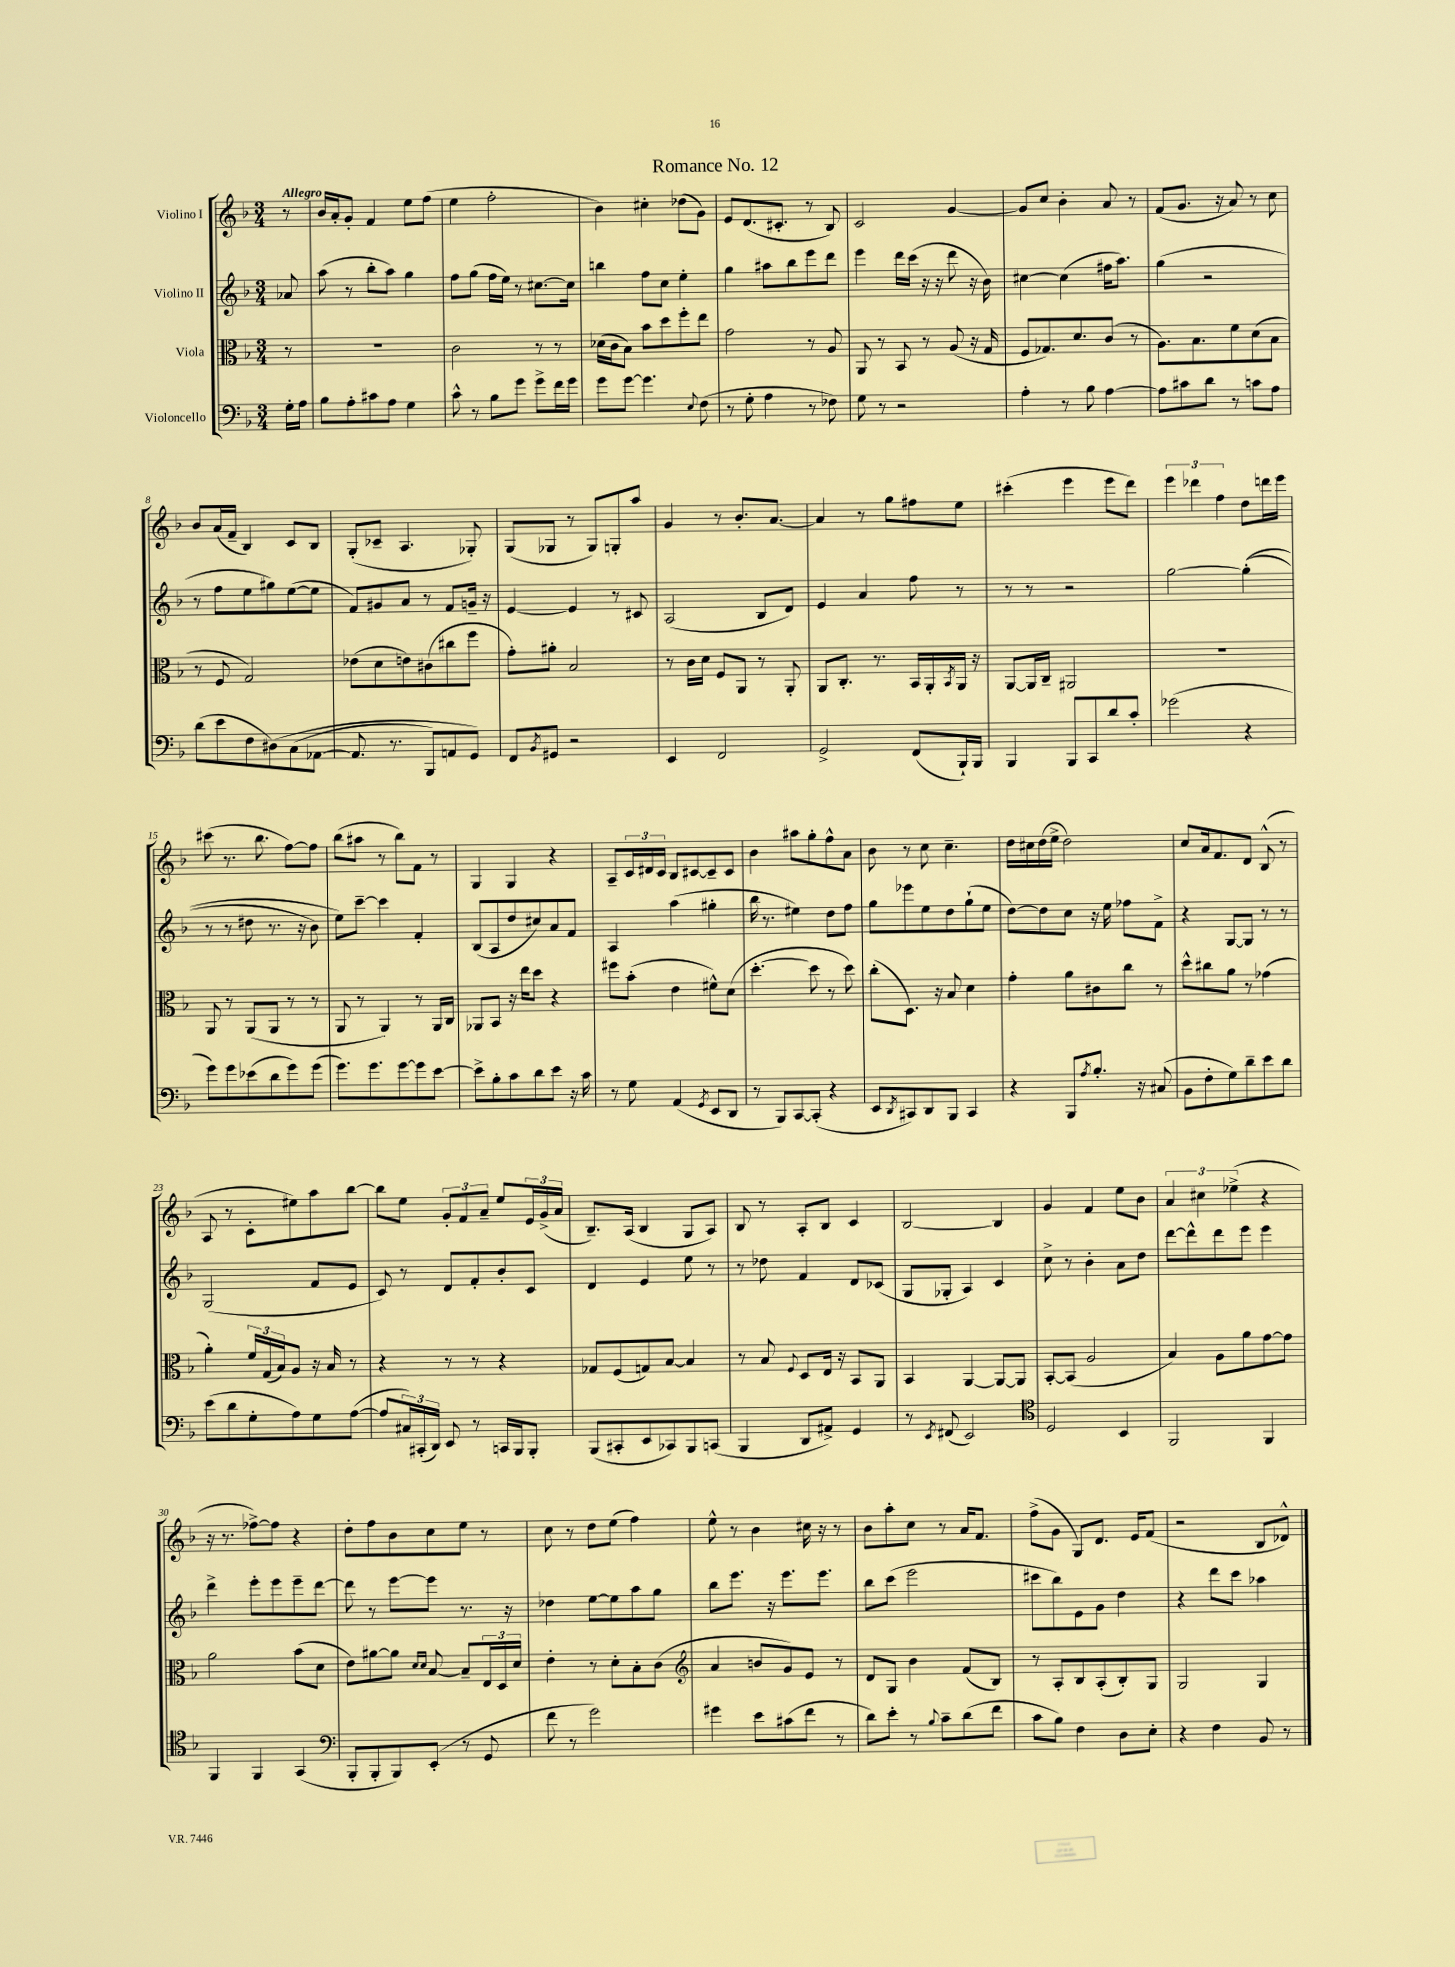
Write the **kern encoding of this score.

**kern	**kern	**kern	**kern
*staff4	*staff3	*staff2	*staff1
*clefF4	*clefC3	*clefG2	*clefG2
*k[b-]	*k[b-]	*k[b-]	*k[b-]
*M3/4	*M3/4	*M3/4	*M3/4
16G'	8r	8a-	8r
16A	.	.	.
=	=	=	=
8B-	2.r	(8aa	16b-
.	.	.	16a'
8A'	.	8r	8g'
8c#	.	8bb-'	4f
8A	.	8aa)	.
4G	.	4gg	8ee
.	.	.	(8ff
=	=	=	=
8c^^	2c	8ff	4ee
8r	.	(8gg	.
8B-	.	16ff	2ff'
.	.	16ee)	.
8g	.	8r	.
8g^	8r	[8.cc#	.
16f	8r	.	.
16g	.	16cc#]	.
=	=	=	=
8g	(16d-	4bb	4b-)
.	16c	.	.
[8g	8B-)	.	.
4.g]	8b-	8ff	4cc#'
.	8dd	8cc	.
.	8ff'	4ee'	(8dd-
8qqE	.	.	.
(8F	8ee	.	8g)
=	=	=	=
8r	2g	4gg	8e
8G'	.	.	(8.d
4A	.	8aa#	.
.	.	.	8.c#'
.	.	8bb-	.
8r	8r	8eee	8r
8F-)	8A	8ddd	8B-)
=	=	=	=
8G	8AA	4eee	2c
8r	8r	.	.
2r	8BB-	16ddd	.
.	.	(16ccc	.
.	8r	16r	.
.	.	16r	.
.	(8A	8ddd	[4g
.	16r	16r	.
.	16G	16b-)	.
=	=	=	=
4A'	8F	[4cc#	8g]
.	8.G-)	.	8cc
8r	.	(4cc#]	4b-'
.	8.d	.	.
8B-	.	.	.
[4A	(8c	16ff#	8a
.	.	8.aa)	.
.	8r	.	8r
=	=	=	=
8A]	8.A)	(4gg	(8f
8c#	.	.	8.g
.	8.B-	.	.
8d	.	2r	.
.	.	.	16r
8r	8f	.	8a)
8c	(8d	.	8r
8A	8B-	.	8cc
=	=	=	=
(8d	8r	8r	8b-
8e	8F	8ff	(16a
.	.	.	16f~
8F	2G)	8ee	4B-)
&(8D#)	.	8gg#)	.
(8C	.	([8ee	8c
[8AA-	.	8ee]	8B-
=	=	=	=
8.AA-]	(8e-	8f)	(8G'
.	8d	8g#	8c-~
8.r	.	.	.
.	8e)	8a	4.A
8BBB-)	(8c#	8r	.
8AA	8cc#	8f	.
8GG&)	8ff	16g~	8G-')
.	.	16r	.
=	=	=	=
8FF	8g')	[4e	(8G
8qBB-	.	.	.
8GG#	8a#'	.	8G-
2r	2B-	4e]	8r
.	.	.	8G-)
.	.	8r	8G'
.	.	8c#	8aa
=	=	=	=
4EE	8r	(2A	4g
.	16c	.	.
.	16d	.	.
2FF	8F	.	8r
.	8AA	.	8.b-'
.	8r	8B-	.
.	.	.	[8.a
.	8AA'	8d)	.
=	=	=	=
2GG^	8AA	4e	4a]
.	8.C'	.	.
.	.	4a	8r
.	8.r	.	.
.	.	.	8gg
(8FF	16BB-	8ff	8ff#
.	16AA'	.	.
.	8qBB-	.	.
16BBB-`)	16AA	8r	8ee
16BBB-	16r	.	.
=	=	=	=
4BBB-	[8AA	8r	(4ccc#'
.	16AA]	8r	.
.	16C~	.	.
8BBB-	2AA#	2r	4eee
8CC	.	.	.
8d	.	.	8eee
8c'	.	.	8ddd)
=	=	=	=
(2g-	2.r	[2gg	6eee
.	.	.	6ddd-
.	.	.	6ff
4r	.	&((4gg']	8dd
.	.	.	16ddd
.	.	.	16eee
=	=	=	=
8g)	8AA	8r	(8ccc#
8g	8r	8r	8.r
(8e-	(8AA	8dd#	.
.	.	.	8.bb-
8d	8AA	8.r	.
8g)	8r	.	[8ff)
.	.	16r	.
(8g	8r	8b-)	8ff]
=	=	=	=
8.g)	8AA	8ee&)	(8bb-
.	8r	[8ccc~	8aa#
8.g	.	.	.
.	4AA)	4ccc]	8r
[8g	.	.	8bb-)
8g]	8r	4f'	8f
[8e	16AA	.	8r
.	16C	.	.
=	=	=	=
8e^]	8AA-	(8B-	4G
8B-'	8BB-	8A	.
8c	16r	8dd	4G
.	16ee	.	.
8d	8dd	8cc#)	.
8e	4r	8a	4r
16r	.	8f	.
16c	.	.	.
=	=	=	=
8r	8ff#	4A	8A~
8G	(8b-'	.	24c
.	.	.	24d#
.	.	.	24c
(4AA	4e	(4aa	8B-
.	.	.	[8c#
8qGG	.	.	.
8EE	8f#^^)	4gg#'	8c#~]
8DD	(8d	.	8c#
=	=	=	=
8r	[4.dd'	16bb-	4b-
.	.	8.r	.
8BBB-)	.	.	.
[8CC	.	4ee#)	8aa#
(8CC']	8dd]	.	8gg'
4r	8r	8dd	8ff^^
.	8dd)	8ff	8a
=	=	=	=
8EE	(8cc'	8gg	8b-
8qDD	.	.	.
8CC#)	8.D)	8eee-	8r
8DD	.	8ee	8cc
.	16r	.	.
8BBB-	8B-	8dd	4.cc~
4CC#	4d	(8gg`	.
.	.	8ee	.
=	=	=	=
4r	4g'	[8dd)	16dd
.	.	.	16cc#
.	.	8dd]	(16dd
.	.	.	16ee^
8BBB-	8a	8cc	2dd)
8qA	.	.	.
8.B-'	8c#	16r	.
.	.	16ee	.
.	8cc	8ff-	.
16r	.	.	.
(8C#	8r	8f^	.
=	=	=	=
8BB-	8dd^^	4r	8cc
8F'	8cc#	.	16a
.	.	.	8.f
8G)	8a	[8G	.
8d~	8r	8G]	8d
8e	(4g-	8r	(8B-^^
8d	.	8r	8r
=	=	=	=
(8e	4a')	(2G	8A
8d	.	.	8r
8G'	24f	.	8c'
.	(24G	.	.
.	24B-)	.	.
8A)	8A	.	8ee#)
8G	16r	8f	8aa
.	16B-	.	.
([8A	8r	8e	[8bb-
=	=	=	=
8A]	4r	8c)	8bb-]
24C#)	.	8r	8ee
(24CC#'	.	.	.
24DD)	.	.	.
8EE	8r	8d	12g'
.	.	.	12f
8r	8r	8f'	.
.	.	.	12a~
16CC	4r	8b-'	8ee
16BBB-	.	.	.
8BBB-'	.	8c	24e
.	.	.	(24g^
.	.	.	24a
=	=	=	=
(8BBB-	8G-	4d	8.B-~)
8CC#'	(8F	.	.
.	.	.	(16A
8EE	8G)	4e	4B-
8CC-)	[8B-	.	.
8BBB-	4B-]	8ee	8G
(8CC	.	8r	8A)
=	=	=	=
4BBB-	8r	8r	8B-
.	8B-	8dd-	8r
.	8qqF	.	.
8DD	8D	4f	8A'
8AA#^)	16E	.	8B-
.	16r	.	.
4GG	8BB-	8d	4c
.	8AA	(8c-	.
=	=	=	=
8r	4BB-	8G	[2B-
8qEE	.	.	.
(8FF#	.	8G-'	.
2EE)	[4AA	4A)	.
.	8AA_	4c	4B-]
.	8AA]	.	.
=	=	=	=
*clefC4	*	*	*
2D	[8BB-'	8cc^	4g
.	(8BB-]	8r	.
.	2A	4b-'	4f
4BB-	.	8a	8ee
.	.	8dd	8b-
=	=	=	=
2FF	4B-)	[8ddd	6a
.	.	8ddd^^]	.
.	.	.	6cc#
.	8A	8ddd	.
.	.	.	(6ee-^
.	8a	8eee	.
4FF	[8g	4eee	4r
.	8g]	.	.
=	=	=	=
4FF	2a	4ddd^	16r
.	.	.	8.r
4FF	.	8eee'	[8ff-^)
.	.	8eee	8ff-]
(4GG	(8b-	8eee~	4r
.	8d	[8ddd	.
=	=	=	=
*clefF4	*	*	*
8BBB-'	8e)	8ddd]	8dd'
8BBB-'	[8a#	8r	8ff
8BBB-)	8a#]	[8eee	8b-
.	16qqd	.	.
.	16qqd	.	.
(8EE'	[8B-	8eee]	8cc
8r	8B-~]	8.r	8ee
8GG	24E	.	8r
.	24D	.	.
.	.	16r	.
.	24d	.	.
=	=	=	=
8f	4e'	4dd-	8cc
8r	.	.	8r
2g)	8r	[8ee	8dd
.	8d'	8ee]	(8ee
.	8B-'	8aa	4ff)
.	(8c	8gg	.
=	=	=	=
*	*clefG2	*	*
4g#	4a	8bb-	8ee^^
.	.	8.eee	8r
8e	8b	.	4b-
.	.	16r	.
(8c#	8g)	8.eee	.
8f	8e	.	16cc#
.	.	8.eee	16r
8r	8r	.	8r
=	=	=	=
8d)	8d	8bb-	8b-
8e'	8G	(8ccc	8aa'
8r	4b-	2eee	8cc
8qqB-	.	.	.
8c~	.	.	8r
(8d	(8f	.	16a
.	.	.	8.f
8f	8B-)	.	.
=	=	=	=
8c	8r	8ccc#	(8ff^
8B-)	8A'	8bb-)	8g
4F	8B-	8e	8G)
.	(8A'	8g	8.d
8D	8B-')	4dd	.
.	.	.	16e
8E'	8G	.	(8f
=	=	=	=
4r	2G	4r	2r
4F	.	8ddd	.
.	.	8ccc	.
8BB-	4G	4aa-	8B-
8r	.	.	8d-^^)
==	==	==	==
*-	*-	*-	*-
